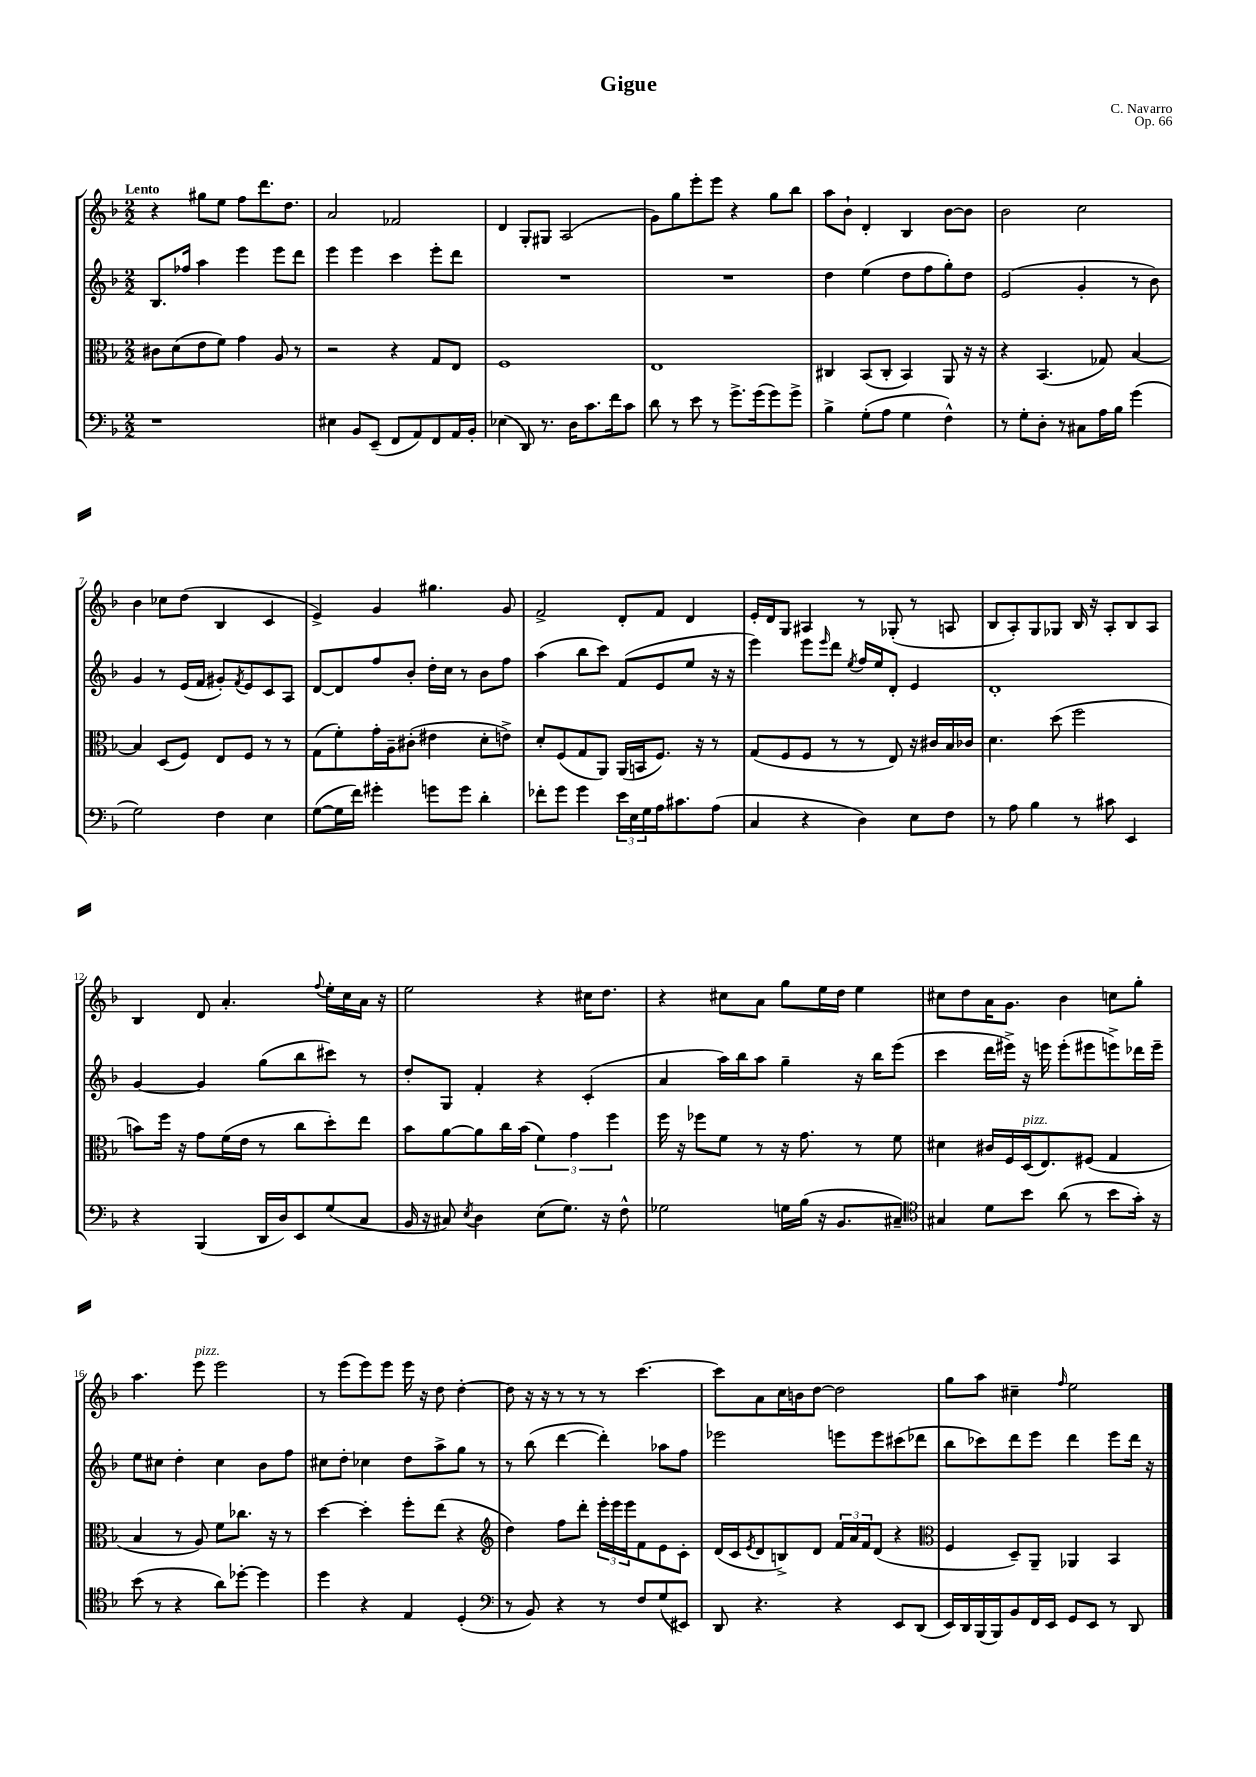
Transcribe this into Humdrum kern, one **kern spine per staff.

**kern	**kern	**kern	**kern
*staff4	*staff3	*staff2	*staff1
*clefF4	*clefC3	*clefG2	*clefG2
*k[b-]	*k[b-]	*k[b-]	*k[b-]
*M2/2	*M2/2	*M2/2	*M2/2
1r	8c#\L	8.B-/L	4r
.	(8d\	.	.
.	.	16ff-/Jk	.
.	8e\	4aa\	8gg#\L
.	8f\J)	.	8ee\J
.	4g\	4eee\	8ff\L
.	.	.	8.ddd\
.	8A/	8eee\L	.
.	.	.	8.dd\J
.	8r	8ddd\J	.
=	=	=	=
4E#\	2r	4eee\	2a/
8BB-/L	.	4eee\	.
(8EE~/J	.	.	.
8FF/L	4r	4ccc\	2f-/
8AA/)	.	.	.
8FF/	8G/L	8eee'\L	.
16AA/L	8E/J	8ddd\J	.
16BB-'/JJ	.	.	.
=	=	=	=
(4E-\	1F	1r	4d/
8DD/)	.	.	8G'/L
8.r	.	.	8G#/J
.	.	.	(2A/
16D\LK	.	.	.
8.c\	.	.	.
16f\k	.	.	.
8c\J	.	.	.
=	=	=	=
8d\	1E	1r	8g\L)
8r	.	.	8gg\
8e\	.	.	8eee'\
8r	.	.	8eee\J
8.g^\L	.	.	4r
(16g\k	.	.	.
8g\)	.	.	8gg\L
8g^\J	.	.	8bb-\J
=	=	=	=
4B-^\	4C#/	4dd\	8aa\L
.	.	.	8b-`\J
(8G'\L	(8BB-/L	(4ee\	4d'/
8A\J	8C#'/J	.	.
4G\	4BB-/)	8dd\L	4B-/
.	.	8ff\	.
4F^^\)	8AA/	8gg'\)	[8b-\L
.	16r	8dd\J	8b-\]J
.	16r	.	.
=	=	=	=
8r	4r	(2e/	2b-\
8G'\L	.	.	.
8D'\J	(4.BB-/	.	.
8r	.	.	.
8C#\L	.	4g'/	2cc\
16A\L	8G-/)	.	.
16B-\JJ	.	.	.
(4g\	[4B-/	8r	.
.	.	8b-\)	.
=	=	=	=
2G\)	4B-/]	4g/	4b-\
.	(8D/L	8r	8cc-\L
.	8F/J)	(16e/LL	(8dd\J
.	.	16f/JJ	.
4F\	8E/L	8g#'/L)	4B-/
.	.	8qf/	.
.	8F/J	8e/	.
4E\	8r	8c/	4c/
.	8r	8A/J	.
=	=	=	=
([8G\L	(8G\L	[8d/L	4e^/)
16G\]L	8f'\)	8d/]	.
16f\JJ)	.	.	.
4g#'\	16g'\L	8ff/	4g/
.	16A~\J	.	.
.	(8c#'\J	8b-'/J	.
8g\L	4e#\	16dd'\LL	4.gg#\
.	.	16cc\JJ	.
8g\J	.	8r	.
4d'\	8d'\L	8b-\L	.
.	8e^\J)	8ff\J	8g/
=	=	=	=
8f-'\L	8d'/L	(4aa\	2f^/
8g\J	(8F/	.	.
4g\	8G/	8bb-\L	.
.	8AA/J)	8ccc\J)	.
24e\LL	(16AA/LL	(8f/L	8d'/L
24E\	.	.	.
.	16BB/J	.	.
24G\	.	.	.
16A\J	8.F/J)	8e/	8f/J
8.c#\	.	.	.
.	.	8ee/J	4d/
.	16r	.	.
(8A\J	8r	16r	.
.	.	16r	.
=	=	=	=
4C/	(8G/L	4eee\)	16e'/LL
.	.	.	16d/J
.	8F/	.	8G/J
4r	8F/J	8eee\L	4A#/
.	.	16qqeee/	.
.	8r	8ddd\J	.
.	.	8qee/	.
4D\)	8r	16ff/LL	8r
.	.	16ee/J	.
.	8E/)	8d'/J	(8G-'/
8E\L	16r	4e/	8r
.	16c#/LL	.	.
8F\J	16B-/	.	8A/
.	16c-/JJ	.	.
=	=	=	=
8r	4.d\	1d'	8B-/L
8A\	.	.	8A'/)
4B-\	.	.	8G/
.	(8dd\	.	8G-/J
8r	2ff\	.	16B-/
.	.	.	16r
8c#\	.	.	8A'/L
4EE/	.	.	8B-/
.	.	.	8A/J
=	=	=	=
4r	8b\L)	[4g/	4B-/
.	16ff\Jk	.	.
.	16r	.	.
(4BBB-/	8g\L	4g/]	8d/
.	(16f\L	.	4.a'/
.	16e\JJ	.	.
16DD/LL	8r	(8gg\L	.
16D/J)	.	.	.
8EE/	8cc\L	8bb-\	.
.	.	.	8qqff/
(8G/	8dd'\)	8ccc#\J)	16ee'\LL
.	.	.	16cc\
8C/J	8ee\J	8r	16a\JJ
.	.	.	16r
=	=	=	=
16BB-/	8b-\L	8dd'/L	2ee\
16r	.	.	.
8C#/)	[8a\	8G/J	.
8qE/	.	.	.
4D\	8a\]	4f'/	.
.	16cc\L	.	.
.	(16b-\JJ	.	.
(8E\L	6f\)	4r	4r
8.G\J)	.	.	.
.	6g\	.	.
.	.	(4c'/	16cc#\LK
16r	.	.	8.dd\J
.	6ff\	.	.
8F^^\	.	.	.
=	=	=	=
2G-\	16ff\	4a/	4r
.	16r	.	.
.	8ff-\L	.	.
.	8f\J	16aa\LL)	8cc#\L
.	.	16bb-\J	.
.	8r	8aa\J	8a\J
16G\LL	16r	4gg~\	8gg\L
(16B-\JJ	8.g\	.	.
16r	.	.	16ee\L
8.BB-/L	.	.	16dd\JJ
.	8r	16r	4ee\
.	.	16bb-\LK	.
8C#~/J)	8f\	(8eee\J	.
=	=	=	=
*clefC4	*	*	*
4G#/	4d#\	4ccc\	8cc#\L
.	.	.	8dd\
8d\L	16c#/LL	16ddd\LL	16a\K
.	16F/	16eee#^\JJ)	8.g\J
8b-\J	(16D/J	16r	.
.	8.E/)	16eee\	.
(8a\	.	(8eee'\L	4b-\
8r	(8F#/J	8eee#\	.
8b-\L	4G/	8eee^\)	8cc\L
16g'\Jk)	.	16ddd-\L	8gg'\J
16r	.	16eee~\JJ	.
=	=	=	=
(8b-\	4B-/	8ee\L	4.aa\
8r	.	8cc#\J	.
4r	8r	4dd'\	.
.	8A/)	.	8eee\
8a\L)	8f\L	4cc#\	2eee\
[8dd-'\J	8.cc-\J	.	.
4dd-\]	.	8b-\L	.
.	16r	.	.
.	8r	8ff\J	.
=	=	=	=
4dd\	[4dd\	8cc#\L	8r
.	.	8dd'\J	(8eee\L
4r	4dd'\]	4cc-\	8eee\)
.	.	.	8eee\J
4E/	8ff'\L	8dd\L	16eee\
.	.	.	16r
.	(8ee\J	8aa^\	8dd\
(4D'/	4r	8gg\J	[4dd'\
.	.	8r	.
=	=	=	=
*clefF4	*clefG2	*	*
8r	4dd\)	8r	8dd\]
8BB-/)	.	(8bb-\	16r
.	.	.	16r
4r	8ff\L	[4ddd\	8r
.	8ddd'\J	.	8r
8r	24eee'\LL	4ddd'\])	8r
.	24eee\	.	.
.	24eee\J	.	.
8F/L	8f\	.	[4.ccc\
(8G/	8e\	8aa-\L	.
8EE#/J)	8c'\J	8ff\J	.
=	=	=	=
8DD/	(16d/LL	2eee-\	8ccc\]L
.	16c/J	.	.
.	8qe/	.	.
4.r	8d/	.	8a\
.	8B^/)	.	16cc\L
.	.	.	16b\J
.	8d/J	.	[8dd\J
4r	24f/LL	8eee\L	2dd\]
.	24a/	.	.
.	24f/J	.	.
.	(8d/J	8eee\	.
8EE/L	4r	(8ccc#\	.
(8DD/J	.	8ddd-\J	.
=	=	=	=
*	*clefC3	*	*
16EE/LL)	4F/	8bb-\L	8gg\L
16DD/	.	.	.
(16BBB-/	.	8ccc-\)	8aa\J
16BBB-/J)	.	.	.
8BB-/	8D~/L)	8ddd\	4cc#~\
16FF/L	8AA~/J	8eee\J	.
16EE/JJ	.	.	.
.	.	.	16qqff/
8GG/L	4AA-/	4ddd\	2ee\
8EE/J	.	.	.
8r	4BB-/	8eee\L	.
8DD/	.	16ddd\Jk	.
.	.	16r	.
==	==	==	==
*-	*-	*-	*-
